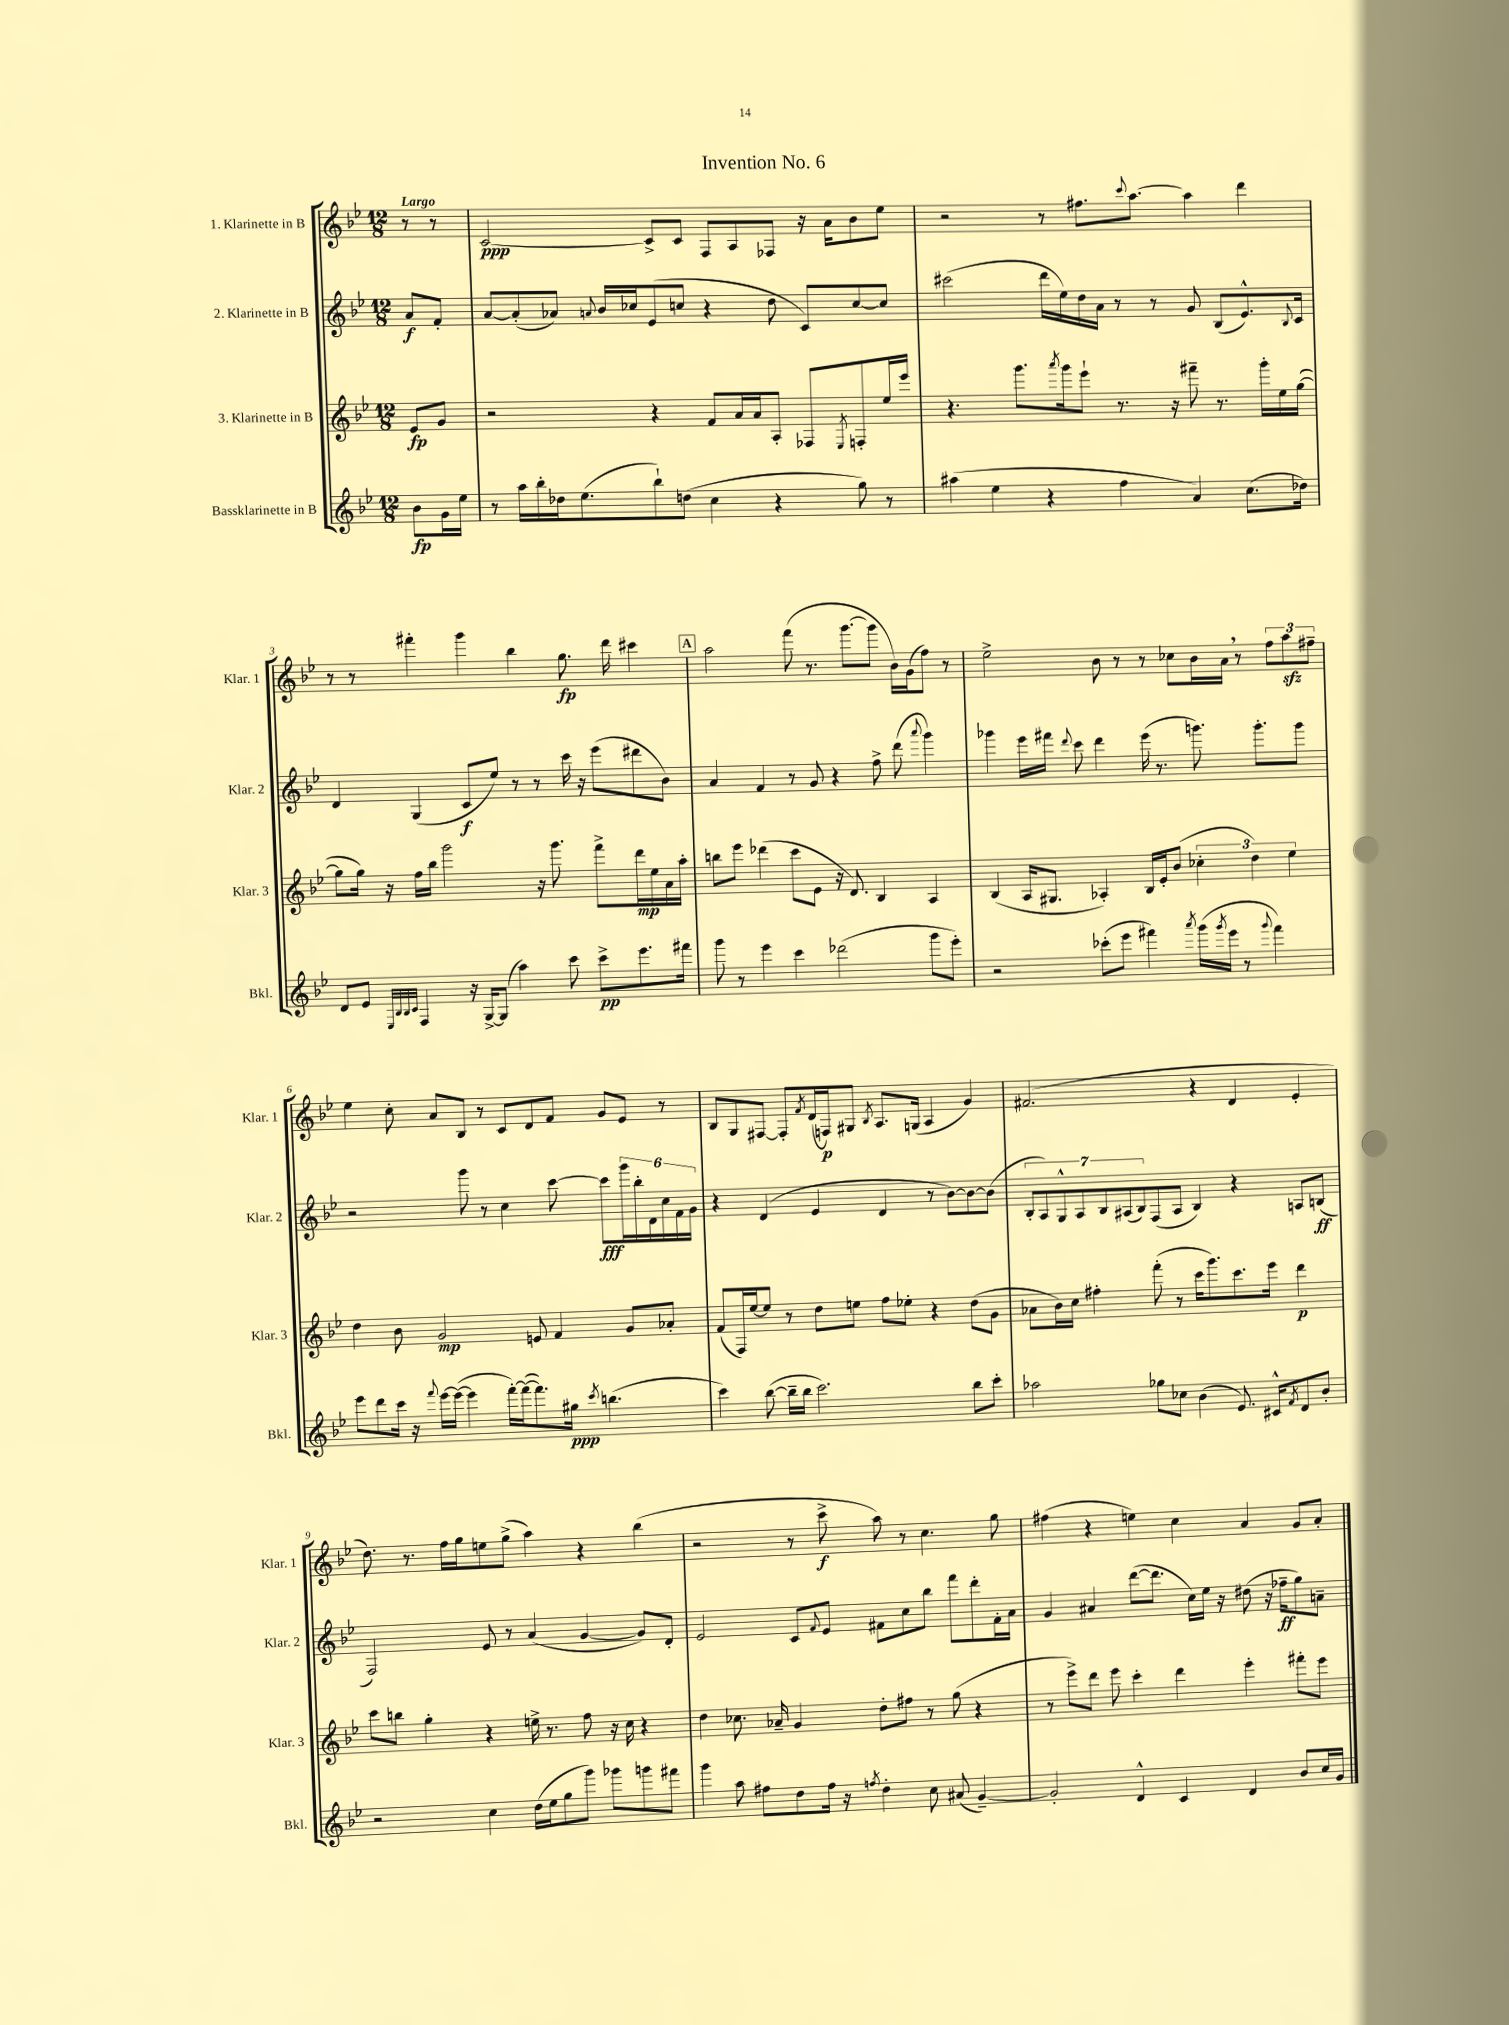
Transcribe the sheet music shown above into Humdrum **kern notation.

**kern	**kern	**kern	**kern
*staff4	*staff3	*staff2	*staff1
*clefG2	*clefG2	*clefG2	*clefG2
*k[b-e-]	*k[b-e-]	*k[b-e-]	*k[b-e-]
*M12/8	*M12/8	*M12/8	*M12/8
8b-	8e-	8a	8r
16g	8g	8f'	8r
16ee-	.	.	.
=	=	=	=
8r	2r	[8a	[2c
16aa	.	(8a']	.
16bb-'	.	.	.
16dd-	.	8a-)	.
(8.ee-	.	.	.
.	.	8qqa	.
.	.	16b-	.
.	.	16cc-	.
8bb-`)	4r	(8e-	8c^]
(8dd	.	8cc	8c
4cc	8f	4r	8F
.	16a	.	8A
.	16a	.	.
4r	8A'	8dd	8F-
.	8F-	8c)	16r
.	.	.	16a
.	8qE-	.	.
8gg)	8F'	[8cc	8b-
8r	16ee-	8cc]	8ee-
.	16eee-	.	.
=	=	=	=
(4aa#	4.r	(2ccc#	2r
4ee-	.	.	.
.	8.ggg	.	.
4r	.	16ddd	8r
.	8qaaa	.	.
.	16ggg	16ee-)	.
.	8eee-`	16dd	8.ff#
.	.	16a	.
4ff	8.r	8r	.
.	.	.	8qqccc
.	.	.	[8.aa
.	.	8r	.
.	16r	.	.
4a)	8fff#~	8g	4aa]
.	8.r	(8B-	.
(8.cc	.	8.e-^^)	4ddd
.	16ggg'	.	.
.	16ee-	.	.
.	.	8qqB-	.
16dd-)	([16gg	16c	.
=	=	=	=
8d	8gg]	4d	8r
8e-	16gg)	.	8r
.	16r	.	.
32qqE-	.	.	.
32qqB-	.	.	.
32qqB-	.	.	.
32qqc	.	.	.
4F	16ff	(4G	4fff#'
.	16bb-	.	.
.	2ggg	.	.
16r	.	8c	4ggg
[16G^	.	.	.
(8G]	.	8ee-)	.
4aa)	.	8r	4bb-
.	16r	8r	.
.	8.ggg	.	.
8ccc	.	16ccc	8.gg
.	.	16r	.
8ccc^	8fff^	(8eee-	.
.	.	.	16ddd
8.eee-	16ddd	8ddd#	4ccc#
.	16ee-	.	.
.	16a	8b-)	.
16fff#	16aa'	.	.
=	=	=	=
8ggg	8bb	4a	2aa
8r	8eee-	.	.
4eee-	(4ddd-	4f	.
4ccc	8ccc	8r	(8fff
.	8e-	8g	8.r
(2ddd-	16r	4r	.
.	8.d)	.	[8.ggg
.	4B-	8ff^	8ggg]
.	.	(8ddd	16b-)
.	.	.	(16g
.	.	8qqaaa	.
8ggg	4A	4ggg)	8ff)
8eee-')	.	.	8r
=	=	=	=
2r	(4B-	4ggg-	2ee-^
.	16A	16eee-	.
.	8.G#	16fff#	.
.	.	8qqddd	.
.	.	8ccc	.
(8ccc-'	4A-')	4ddd	8b-
8eee-	.	.	8r
4fff#)	16B-	(16eee-	8r
.	16e-'	8.r	.
.	(8b-	.	8cc-
8qaaa	.	.	.
(16ggg	6cc-'	8.ggg)	16b-
8qggg	.	.	.
16eee-	.	.	16a
8r	.	.	8r
.	6dd)	.	.
.	.	8.ggg'	.
8qqggg	.	.	.
4fff#)	.	.	12ff
.	6ee-	.	12aa
.	.	8ggg	.
.	.	.	12ff#~
=	=	=	=
8eee-	4dd	2r	4ee-
8ddd	.	.	.
16ccc	8b-	.	8cc'
16r	.	.	.
8qqfff	.	.	.
[16eee-	2g	.	8a
(16eee-_	.	.	.
4eee-]	.	8ggg	8B-
.	.	8r	8r
[16fff')	.	4cc	8c
(16fff_	.	.	.
8.fff])	8e	.	8d
.	4f	[8ccc	8f
16gg#	.	.	.
8qccc	.	.	.
(4.bb	.	8ccc]	8g
.	8g	24ggg	8e-
.	.	24bb-'	.
.	.	24d	.
.	8a-'	24cc	8r
.	.	24f	.
.	.	24g	.
=	=	=	=
4ccc)	(8f	4r	8B-
.	16F)	.	8G
.	[16ee-	.	.
([8bb-	8ee-]	(4d	[8F#
16bb-~]	8r	.	8F#']
16bb-	.	.	.
.	.	.	8qf
2.ccc)	8dd	4e-	(16d
.	.	.	16F)
.	8ee	.	8G#
.	.	.	8qB-
.	8ff	4d	8.A
.	8ee-'	.	.
.	.	.	(16G
.	4r	8r	4A
.	.	[8b-)	.
8bb-	(8dd	8b-_	4g)
8ccc'	8g	(8b-]	.
=	=	=	=
2aa-	8a-	14B-'	(2.f#
.	.	14A)	.
.	16b-)	.	.
.	.	14G^^	.
.	16cc	.	.
.	.	14A	.
.	4ff#'	.	.
.	.	14B-	.
.	.	(14A#	.
.	.	14B-)	.
8gg-	(8fff'	(8F	.
8cc-	8r	8A#	.
(4b-	16ccc	4B-)	4r
.	8.ggg)	.	.
8.e-)	8.ccc	4r	4d
16c#^^	16eee-	.	.
8qf	.	.	.
8d	4ddd	8A	4e-'
8b-'	.	(8B	.
=	=	=	=
2r	8ccc	2F)	8.dd)
.	8bb	.	.
.	.	.	8.r
.	4gg'	.	.
.	.	.	16ff
.	.	.	16gg
4cc	4r	8e-	8ee
.	.	8r	(8gg^
(16dd	16ee^	(4a	4aa)
16ee-	8.r	.	.
8gg	.	.	.
8ggg)	8ff	[4g	4r
8ggg-	16r	.	.
.	16cc	.	.
8ggg	4r	8g])	(4bb-
8fff#	.	8d'	.
=	=	=	=
4ggg	4dd	2e-	2r
8aa	8.cc-	.	.
8ff#	.	.	.
.	16a-~	.	.
8dd	4g	8c	8r
.	.	8qqf	.
16ff#	.	8e-	8ccc^
16r	.	.	.
8qff	.	.	.
4dd'	8dd'	8f#	8aa)
.	8ff#	8cc	8r
8cc	8r	8bb-	4.cc
(8a#	(8gg	8fff	.
[4g~)	4r	8ddd'	.
.	.	16f#'	8gg
.	.	16a	.
=	=	=	=
2g']	8r	4g	(4ff#
.	8eee-^)	.	.
.	8ddd	4a#	4r
.	8eee-	.	.
4d^^	4ccc'	([8ddd	4ee)
.	.	8.ddd]	.
4c	4ddd	.	4cc
.	.	16cc)	.
.	.	16ee-	.
.	.	16r	.
4d	4eee-'	(8dd#	4a
.	.	16r	.
.	.	16ff-~	.
8b-	8fff#'	8gg)	8g
16cc	8eee-	8a~	8a'
16g	.	.	.
==	==	==	==
*-	*-	*-	*-
